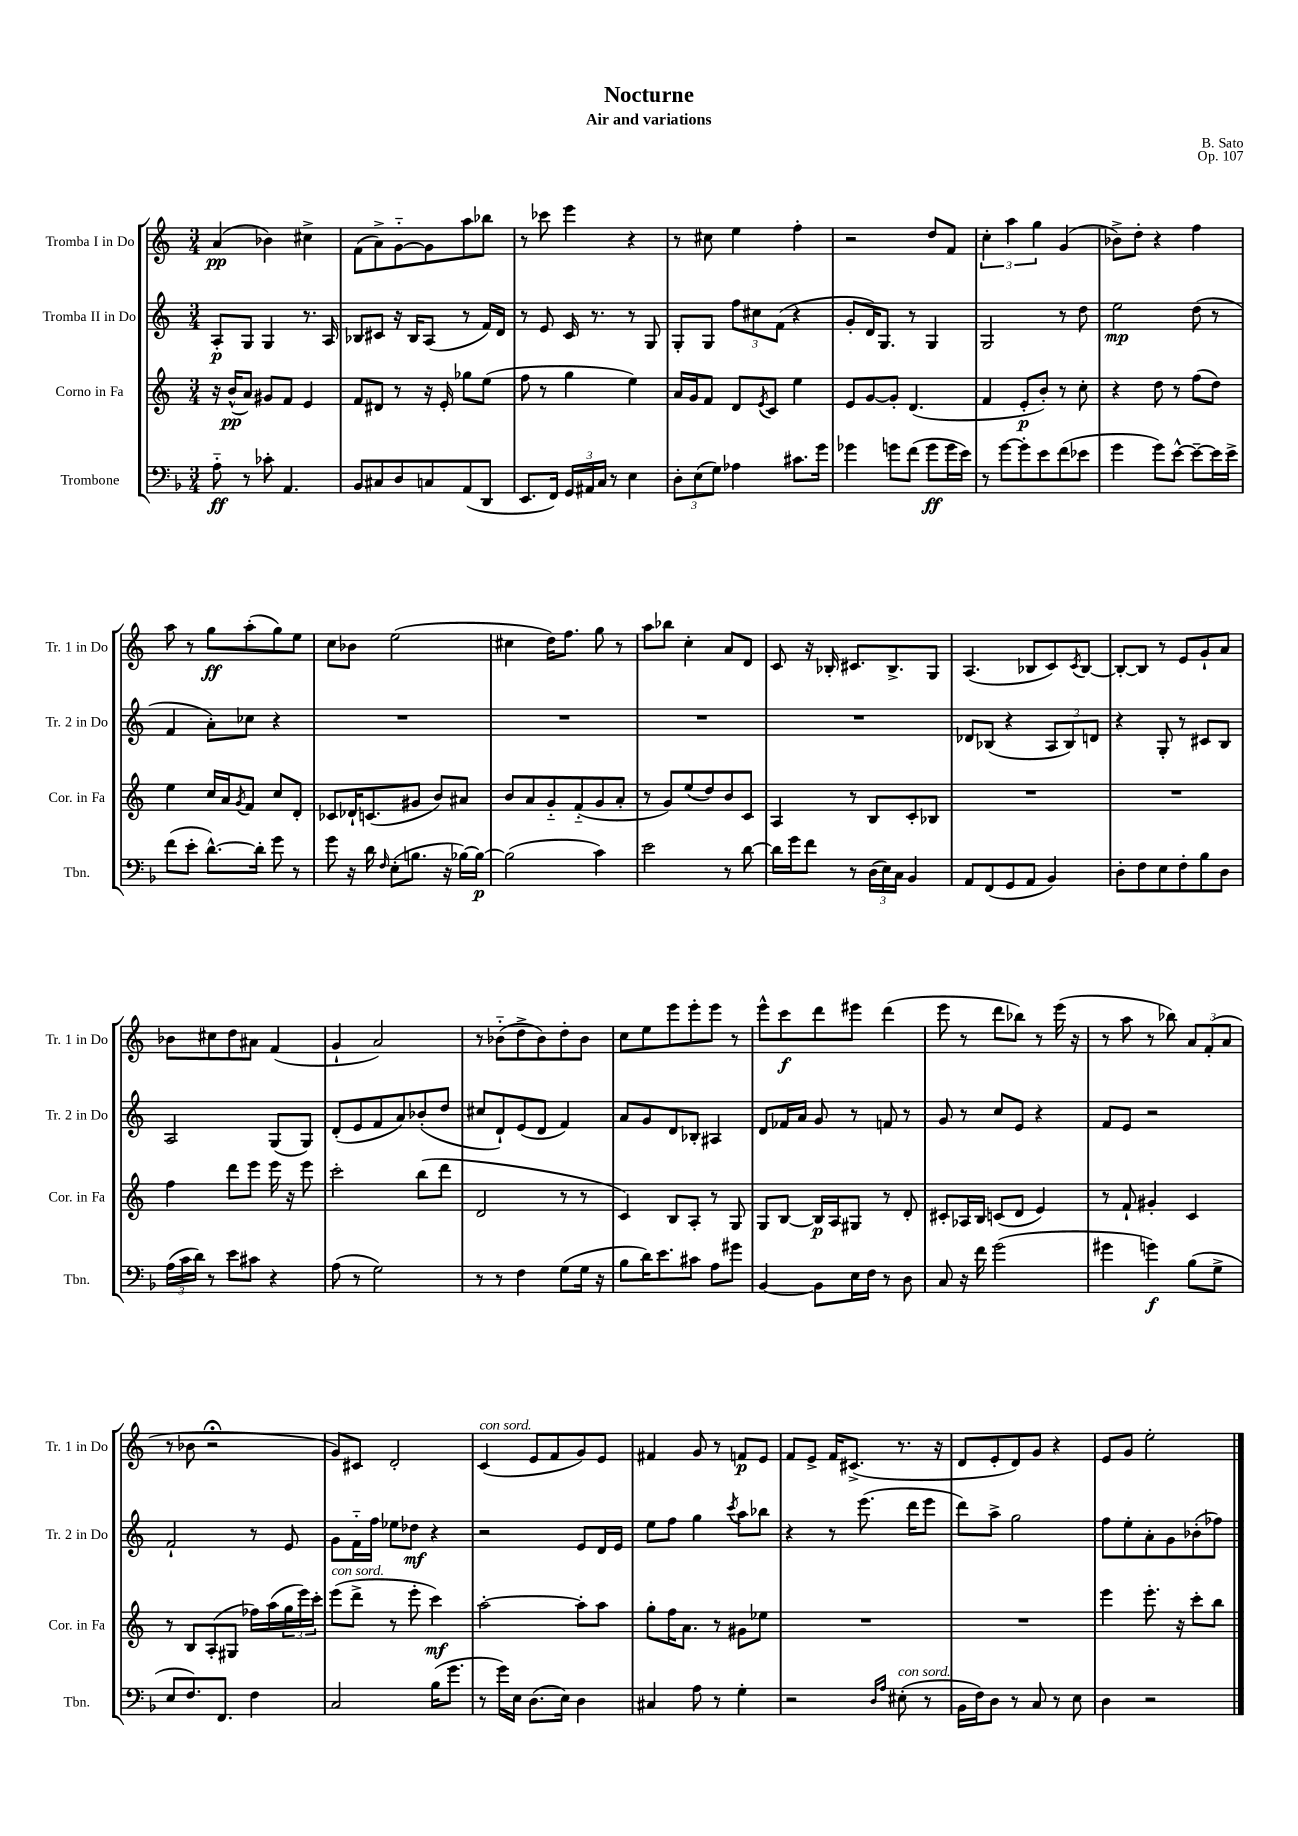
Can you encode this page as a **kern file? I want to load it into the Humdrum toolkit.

**kern	**kern	**kern	**kern
*staff4	*staff3	*staff2	*staff1
*clefF4	*clefG2	*clefG2	*clefG2
*k[b-]	*k[]	*k[]	*k[]
*M3/4	*M3/4	*M3/4	*M3/4
8A'~	16r	8A'	(4a
.	(16b^^	.	.
8r	8a)	8G	.
8c-'	8g#	4G	4b-)
4.AA	8f	.	.
.	4e	8.r	4cc#^
.	.	16A	.
=	=	=	=
8BB-	8f	8B-	(8f
8C#	8d#	8c#	8a^)
8D	8r	16r	[8g'~
.	.	16B-	.
8C	16r	(8A	8g]
.	16e'	.	.
(8AA	8gg-	8r	8aa
8DD	(8ee	16f)	8bb-
.	.	16d	.
=	=	=	=
8.EE	8ff	8r	8r
.	8r	8e	8ccc-
16FF)	.	.	.
24GG	4gg	16c	4eee
24AA#	.	.	.
.	.	8.r	.
24C	.	.	.
8r	.	.	.
4E	4ee)	8r	4r
.	.	8G	.
=	=	=	=
12D'	16a	8G'	8r
.	16g	.	.
(12E	.	.	.
.	8f	8G	8cc#
12G)	.	.	.
4A-	8d	12ff	4ee
.	.	12cc#	.
.	8qe	.	.
.	8c	.	.
.	.	(12f	.
8.c#	4ee	4r	4ff'
16g	.	.	.
=	=	=	=
4g-	8e	8g'	2r
.	[8g	16d)	.
.	.	8.G	.
8g	8g']	.	.
(8f	(4.d	8r	.
8g	.	4G	8dd
16g	.	.	8f
16e)	.	.	.
=	=	=	=
8r	4f	2G	6cc'
[8g	.	.	.
.	.	.	6aa
8g']	8e'	.	.
.	.	.	6gg
8e	8b')	.	.
(8f	8r	8r	(4g
8e-	8cc'	8dd	.
=	=	=	=
4g	4r	2ee	8b-^)
.	.	.	8dd'
8g)	8dd	.	4r
[8e^^	8r	.	.
8e~_	(8ff	(8dd	4ff
16e]	8dd)	8r	.
16e^	.	.	.
=	=	=	=
(8f	4ee	4f	8aa
8e'	.	.	8r
[8.d^^)	16cc	8a')	8gg
.	16a	.	.
.	8qg	.	.
.	8f	8cc-	(8aa'
16d']	.	.	.
8g	8cc	4r	8gg)
8r	8d'	.	8ee
=	=	=	=
8g	8c-	2.r	8cc
16r	16d-`	.	8b-
16d	(8.c	.	.
16qqF	.	.	.
(8E'	.	.	(2ee
8.B	8g#	.	.
.	8b)	.	.
16r	.	.	.
[16B-)	8a#	.	.
16B-_	.	.	.
=	=	=	=
(2B-]	8b	2.r	4cc#
.	8a	.	.
.	8g'~	.	16dd)
.	.	.	8.ff
.	(8f'~	.	.
4c)	8g	.	8gg
.	8a'	.	8r
=	=	=	=
2e	8r	2.r	8aa
.	8g)	.	8bb-
.	(8ee	.	4cc'
.	8dd)	.	.
8r	8b	.	8a
[8d	8c	.	8d
=	=	=	=
16d]	4A	2.r	8c
16g	.	.	.
8f	.	.	16r
.	.	.	16B-'
8r	8r	.	8.c#
(24D	8B	.	.
24E)	.	.	.
.	.	.	8.B-^
24C	.	.	.
4BB-	8c'	.	.
.	8B-	.	8G
=	=	=	=
8AA	2.r	8d-	(4.A
(8FF	.	(8B-	.
8GG	.	4r	.
8AA	.	.	8B-
4BB-)	.	12A	8c)
.	.	12B-)	.
.	.	.	8qc
.	.	.	[8B-
.	.	12d	.
=	=	=	=
8D'	2.r	4r	8B-'_
8F	.	.	8B-]
8E	.	8G'	8r
8F'	.	8r	8e
8B-	.	8c#	8g`
8D	.	8B	8a
=	=	=	=
(24A	4ff	2A	8b-
24c	.	.	.
24d)	.	.	.
8r	.	.	8cc#
8e	8ddd	.	8dd
8c#	8eee	.	8a#
4r	16eee	(8G	(4f
.	16r	.	.
.	8eee	8G)	.
=	=	=	=
(8A	2ccc'	(8d'	4g`
8r	.	8e	.
2G)	.	8f	2a)
.	.	8a)	.
.	(8bb	(8b-'	.
.	8ddd	8dd	.
=	=	=	=
8r	2d	8cc#	8r
8r	.	8d`)	(8b-'~
4F	.	(8e	8dd^
.	.	8d	8b-)
(8G	8r	4f)	8dd'
16G	8r	.	8b-
16r	.	.	.
=	=	=	=
8B-	4c)	8a	8cc
16d)	.	8g	8ee
8.e	.	.	.
.	8B	8d	8eee
8c#	8A'	8B-'	8eee'
8A	8r	4A#	8eee
8g#	8G	.	8r
=	=	=	=
[4BB-	8G	8d	8eee^^
.	[8B	16f-	8ccc
.	.	16a	.
8BB-]	16B]	8g	8ddd
.	16A	.	.
16E	8G#	8r	8eee#
16F	.	.	.
8r	8r	8f	(4ddd
8D	8d'	8r	.
=	=	=	=
8C	8c#'	8g	8eee
16r	16A-	8r	8r
16f	16B	.	.
(2g	(8c	8cc	8ddd
.	8d	8e	8bb-)
.	4e)	4r	8r
.	.	.	(16eee
.	.	.	16r
=	=	=	=
4g#	8r	8f	8r
.	8f`	8e	8aa
4g)	4g#'	2r	8r
.	.	.	8bb-)
(8B-	4c	.	12a
.	.	.	(12f'
8G^	.	.	.
.	.	.	12a
=	=	=	=
8E	8r	2f`	8r
8.F)	8B	.	8b-
.	(8A'	.	2r;
8.FF	.	.	.
.	8G#	.	.
4F	16ff-)	8r	.
.	(16aa	.	.
.	24gg	8e	.
.	24eee)	.	.
.	24ccc'	.	.
=	=	=	=
2C	(8eee	8g	8g)
.	8ddd^	16f'~	8c#
.	.	16ff	.
.	8r	8ee-	2d'
.	8eee'	8dd-	.
(16B-	4ccc)	4r	.
8.g	.	.	.
=	=	=	=
8r	[2aa'	2r	(4c
16g)	.	.	.
16E	.	.	.
(8.D	.	.	8e
.	.	.	8f
16E)	.	.	.
4D	8aa']	8e	8g)
.	8aa	16d	8e
.	.	16e	.
=	=	=	=
4C#	8gg'	8ee	4f#
.	16ff	8ff	.
.	8.a	.	.
8A	.	4gg	8g
8r	8r	.	8r
.	.	8qccc	.
4G'	8g#	8aa	8f
.	8ee-	8bb-	8e
=	=	=	=
2r	2.r	4r	8f
.	.	.	8e^
.	.	8r	16f
.	.	.	(8.c#^
.	.	(8.eee	.
16qqD	.	.	.
16qqA	.	.	.
(8E#'	.	.	8.r
.	.	16ddd	.
8r	.	8eee	.
.	.	.	16r
=	=	=	=
16BB-	2.r	8ddd)	8d
16F)	.	.	.
8D	.	8aa^	8e'
8r	.	2gg	8d)
8C	.	.	8g
8r	.	.	4r
8E	.	.	.
=	=	=	=
4D	4eee	8ff	8e
.	.	8ee'	8g
2r	8.eee'	8a'	2ee'
.	.	8g	.
.	16r	.	.
.	8ccc'	(8b-'	.
.	8bb	8ff-)	.
==	==	==	==
*-	*-	*-	*-
